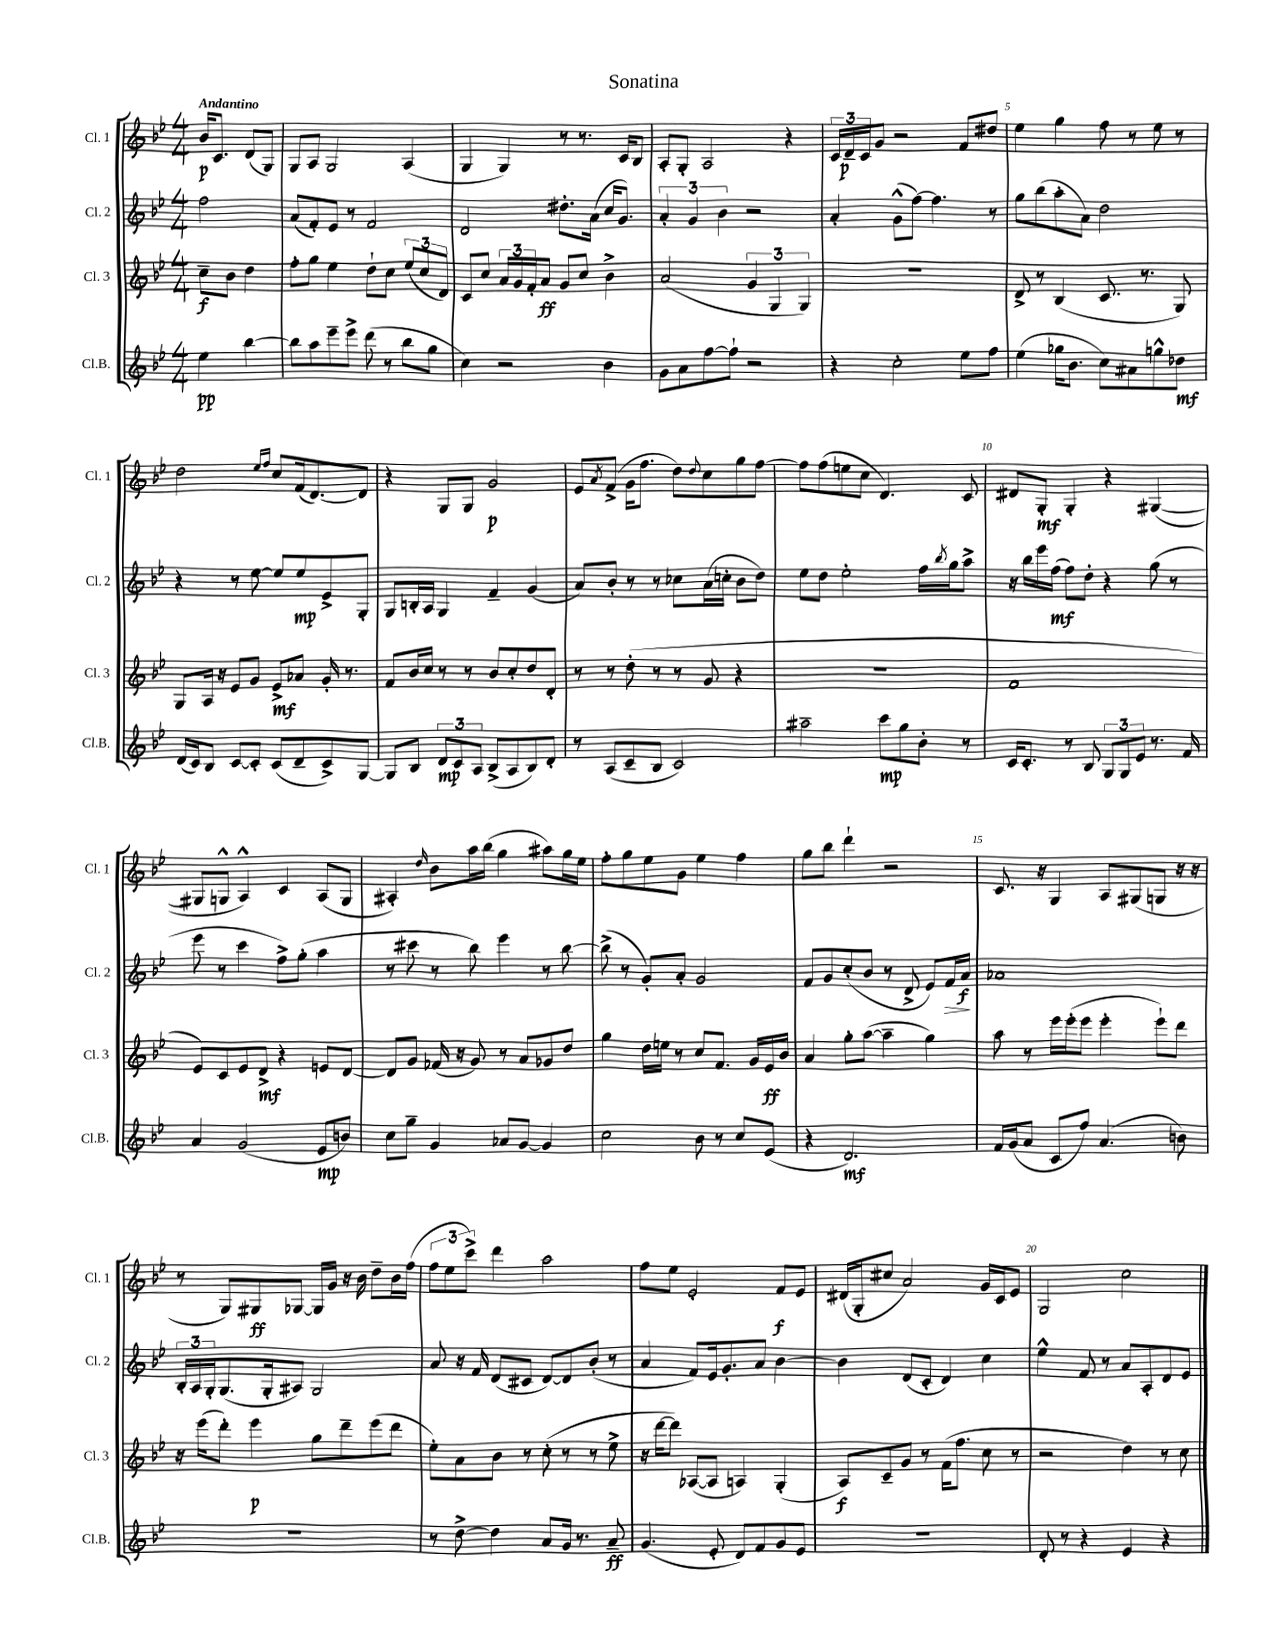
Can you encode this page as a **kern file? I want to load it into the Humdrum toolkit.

**kern	**dynam	**kern	**dynam	**kern	**dynam	**kern	**dynam
*part4	*part4	*part3	*part3	*part2	*part2	*part1	*part1
*staff4	*staff4	*staff3	*staff3	*staff2	*staff2	*staff1	*staff1
*I"Cl.B.	*	*I"Cl. 3	*	*I"Cl. 2	*	*I"Cl. 1	*
*I'Cl.B.	*	*I'Cl. 3	*	*I'Cl. 2	*	*I'Cl. 1	*
*clefG2	*	*clefG2	*	*clefG2	*	*clefG2	*
*k[b-e-]	*	*k[b-e-]	*	*k[b-e-]	*	*k[b-e-]	*
*M4/4	*	*M4/4	*	*M4/4	*	*M4/4	*
=	=	=	=	=	=	=	=
!	!	!	!	!	!	!LO:TX:a:B:t=Andantino	!
4ee-\	pp	8cc~\L	f	2ff\	.	16b-/KL	p
.	.	.	.	.	.	8.c/J	.
.	.	8b-\J	.	.	.	.	.
[4bb-\	.	4dd\	.	.	.	(8d/L	.
.	.	.	.	.	.	8G/J)	.
=1	=1	=1	=1	=1	=1	=1	=1
8bb-\L]	.	8ff'\L	.	(8a/L	.	8G/L	.
8aa\	.	8gg\J	.	8f'/)	.	8A/J	.
8eee-~\	.	4ee-\	.	8e-/J	.	2G/	.
8eee-^\J	.	.	.	8r	.	.	.
(8ddd\	.	8dd`\L	.	2f/	.	.	.
8r	.	8cc\J	.	.	.	.	.
8bb-\L	.	(12ee-/L	.	.	.	(4A/	.
.	.	12cc/	.	.	.	.	.
8gg\J	.	.	.	.	.	.	.
.	.	12d/J)	.	.	.	.	.
=2	=2	=2	=2	=2	=2	=2	=2
4cc\)	.	8c/L	.	2d/	.	4G/	.
.	.	8cc/J	.	.	.	.	.
2r	.	24a/LL	.	.	.	4G/)	.
.	.	24g/	.	.	.	.	.
.	.	24f'/J	.	.	.	.	.
.	.	8a/J	ff	.	.	.	.
.	.	8g/L	.	8.dd#X'\L	.	8r	.
.	.	8cc/J	.	.	.	8.r	.
.	.	.	.	(16a\Jk	.	.	.
4b-\	.	4b-^\	.	16cc/KL	.	.	.
.	.	.	.	8.g/J)	.	16c/KL	.
.	.	.	.	.	.	8B-/J	.
=3	=3	=3	=3	=3	=3	=3	=3
8g\L	.	(2a/	.	6a'/	.	8A'/L	.
8a\	.	.	.	.	.	8G'/J	.
.	.	.	.	6g/	.	.	.
[8ff\	.	.	.	.	.	2A/	.
.	.	.	.	6b-\	.	.	.
8ff`\J]	.	.	.	.	.	.	.
2r	.	6g/	.	2r	.	.	.
.	.	6G/	.	.	.	.	.
.	.	.	.	.	.	4r	.
.	.	6G/)	.	.	.	.	.
=4	=4	=4	=4	=4	=4	=4	=4
4r	.	1r	.	4a'/	.	24c/LL	.
.	.	.	.	.	.	24d~/	p
.	.	.	.	.	.	24c/J	.
.	.	.	.	.	.	8g/J	.
2cc'\	.	.	.	(8g^^\L	.	2r	.
.	.	.	.	[8ff\J)	.	.	.
.	.	.	.	4.ff\]	.	.	.
8ee-\L	.	.	.	.	.	8f/L	.
8ff\J	.	.	.	8r	.	8dd#X/J	.
=5	=5	=5	=5	=5	=5	=5	=5
(4ee-\	.	8d^/	.	8gg\L	.	4ee-\	.
.	.	8r	.	(8bb-\	.	.	.
16gg-X\KL	.	(4B-/	.	8aa'\	.	4gg\	.
8.b-\J	.	.	.	.	.	.	.
.	.	.	.	8a\J)	.	.	.
8cc\L)	.	8.c/	.	2dd\	.	8ff\	.
8a#X\	.	.	.	.	.	8r	.
.	.	8.r	.	.	.	.	.
8ggn^^\	.	.	.	.	.	8ee-\	.
8dd-X\J	mf	8G/)	.	.	.	8r	.
!!LO:LB:g=z
=6	=6	=6	=6	=6	=6	=6	=6
(16d/LL	.	8G/L	.	4r	.	2dd\	.
16c/J)	.	.	.	.	.	.	.
8B-/J	.	16A/Jk	.	.	.	.	.
.	.	16r	.	.	.	.	.
[8c/L	.	8e-/L	.	8r	.	.	.
8c'/J]	.	8g/J	.	[8ee-\	.	.	.
.	.	.	.	.	.	16qqee-/LL	.
.	.	.	.	.	.	16qqff/JJ	.
(8c/L	.	8e-^/L	mf	8ee-/L]	.	8cc/L	.
8d~/	.	8a-X/J	.	8ee-/	mp	(16f/k	.
.	.	.	.	.	.	[8.d/)	.
8c^/)	.	16g'/	.	8e-^/	.	.	.
.	.	8.r	.	.	.	.	.
[8G/J	.	.	.	8G'/J	.	8d/J]	.
=7	=7	=7	=7	=7	=7	=7	=7
8G/L]	.	8f/L	.	8G/L	.	4r	.
8B-/J	.	16b-/L	.	16Bn'/L	.	.	.
.	.	16cc/JJ	.	16A/JJ	.	.	.
12d/L	mp	8r	.	4G/	.	8G/L	.
12c/	.	.	.	.	.	.	.
.	.	8r	.	.	.	8G/J	.
12A/J	.	.	.	.	.	.	.
(8B-^/L	.	8b-/L	.	4f~/	.	2g/	p
8A/	.	8cc'/	.	.	.	.	.
8B-/)	.	8dd/	.	(4g/	.	.	.
8d'/J	.	8d'/J	.	.	.	.	.
=8	=8	=8	=8	=8	=8	=8	=8
8r	.	8r	.	8a/L)	.	8e-/L	.
.	.	.	.	.	.	8qa/	.
(8A/L	.	8r	.	8b-'/J	.	(8f^/J	.
8c~/	.	(8dd'\	.	8r	.	16g\KL	.
.	.	.	.	.	.	8.ff\J	.
8B-/J	.	8r	.	8r	.	.	.
2c/)	.	8r	.	8cc-X\L	.	8dd\L)	.
.	.	.	.	.	.	8qqdd/	.
.	.	8g/	.	(16a\L	.	8cc\	.
.	.	.	.	16ccn'\JJ	.	.	.
.	.	4r	.	8b-\L	.	8gg\	.
.	.	.	.	8dd\J)	.	[8ff\J	.
=9	=9	=9	=9	=9	=9	=9	=9
2aa#X~\	.	1r	.	8ee-\L	.	8ff\L]	.
.	.	.	.	8dd\J	.	(8ff\	.
.	.	.	.	2ee-'\	.	8een\	.
.	.	.	.	.	.	8cc\J	.
8ccc\L	mp	.	.	.	.	4.d/)	.
8gg\	.	.	.	.	.	.	.
8b-'\J	.	.	.	16ff\LL	.	.	.
.	.	.	.	8qbb-/	.	.	.
.	.	.	.	16gg\J	.	.	.
8r	.	.	.	8aa^\J	.	8c/	.
=10	=10	=10	=10	=10	=10	=10	=10
16c/KL	.	1f	.	16r	.	8d#X/L	.
8.c'/J	.	.	.	16bb-\LL	.	.	.
.	.	.	.	16eee-\	.	8G'/J	mf
.	.	.	.	(16ff\JJ	mf	.	.
8r	.	.	.	8ff\L)	.	4G'/	.
8B-/	.	.	.	8dd'\J	.	.	.
12G/L	.	.	.	4r	.	4r	.
12G/	.	.	.	.	.	.	.
12e-/J	.	.	.	.	.	.	.
8.r	.	.	.	(8gg\	.	([4G#X/	.
.	.	.	.	8r	.	.	.
16f/	.	.	.	.	.	.	.
!!LO:LB:g=z
=11	=11	=11	=11	=11	=11	=11	=11
4a/	.	8e-/L)	.	8eee-\	.	8G#X/L]	.
.	.	8c/	.	8r	.	8Gn^^/J	.
(2g/	.	8e-/	.	4ccc\	.	4A^^/)	.
.	.	8d^/J	mf	.	.	.	.
.	.	4r	.	8ff^\L)	.	4c/	.
.	.	.	.	(8gg'\J	.	.	.
8e-/L	mp	8en/L	.	4aa\	.	(8A/L	.
8bn/J)	.	[8d/J	.	.	.	8G/J	.
=12	=12	=12	=12	=12	=12	=12	=12
8cc\L	.	8d/L]	.	8r	.	4A#X'/)	.
8gg~\J	.	8g/J	.	8ccc#X\	.	.	.
.	.	.	.	.	.	16qqdd/	.
4g/	.	(16f-X/	.	8r	.	8b-\L	.
.	.	16r	.	.	.	.	.
.	.	8g/)	.	8bb-\)	.	16aa\L	.
.	.	.	.	.	.	(16bb-\JJ	.
8a-X/L	.	8r	.	4eee-\	.	4gg\	.
[8g/J	.	8a/L	.	.	.	.	.
4g/]	.	8g-X/	.	8r	.	8aa#X\L)	.
.	.	8dd/J	.	[8bb-\	.	16gg\L	.
.	.	.	.	.	.	16ee-\JJ	.
=13	=13	=13	=13	=13	=13	=13	=13
2cc\	.	4gg\	.	(8bb-^\]	.	8ff'\L	.
.	.	.	.	8r	.	8gg\	.
.	.	16dd\LL	.	8g'/L)	.	8ee-\	.
.	.	16een\JJ	.	.	.	.	.
.	.	8r	.	8a'/J	.	8g\J	.
8b-\	.	8cc/L	.	2g/	.	4ee-\	.
8r	.	8.f/J	.	.	.	.	.
8cc/L	.	.	.	.	.	4ff\	.
.	.	16g/LL	.	.	.	.	.
(8e-/J	.	16e-/	ff	.	.	.	.
.	.	16b-/JJ	.	.	.	.	.
=14	=14	=14	=14	=14	=14	=14	=14
4r	.	4a/	.	8f/L	.	8gg\L	.
.	.	.	.	8g/	.	8bb-\J	.
2.d/)	mf	8gg'\L	.	(8cc'/	.	4ddd`\	.
.	.	([8aa\J	.	8b-/J	.	.	.
.	.	4aa~\]	.	8r	.	2r	.
.	.	.	.	8d^/	.	.	.
.	.	4gg\)	.	8e-/L)	.	.	.
!	!	!	!	!	!LO:HP:b	!	!
.	.	.	.	16f/L	>	.	.
.	.	.	.	16a/JJ	f	.	.
.	.	.	.	.	]	.	.
=15	=15	=15	=15	=15	=15	=15	=15
16f/LL	.	8aa\	.	1a-X	.	8.c/	.
(16g/J	.	.	.	.	.	.	.
8a/J	.	8r	.	.	.	.	.
.	.	.	.	.	.	16r	.
8c/L	.	16eee-\LL	.	.	.	4G/	.
.	.	(16eee-'\J	.	.	.	.	.
8ff/J)	.	8eee-\J	.	.	.	.	.
(4.a/	.	4eee-'\	.	.	.	8A/L	.
.	.	.	.	.	.	(8G#X/	.
.	.	8eee-`\L)	.	.	.	8Gn/J	.
8bn\)	.	8ddd\J	.	.	.	16r	.
.	.	.	.	.	.	16r	.
!!LO:LB:g=z
=16	=16	=16	=16	=16	=16	=16	=16
1r	.	16r	.	24B-'/LL	.	8r	.
.	.	.	.	24A/	.	.	.
.	.	(16eee-\KL	.	.	.	.	.
.	.	.	.	24G'/J	.	.	.
.	.	8ddd'\J)	.	(8.G/	.	8G/L)	.
.	.	4eee-\	p	.	.	8G#X/	ff
.	.	.	.	16G'/k	.	.	.
.	.	.	.	8A#X/J)	.	[8G-X/J	.
.	.	8gg\L	.	2G/	.	16G-/LL]	.
.	.	.	.	.	.	16g/JJ	.
.	.	8ddd~\	.	.	.	16r	.
.	.	.	.	.	.	16b-\	.
.	.	(8eee-\	.	.	.	8dd~\L	.
.	.	8ddd\J	.	.	.	16b-\L	.
.	.	.	.	.	.	(16ff\JJ	.
=17	=17	=17	=17	=17	=17	=17	=17
8r	.	8ee-'\L)	.	8a/	.	12ff\L	.
.	.	.	.	.	.	12ee-\	.
[8dd^\	.	8a\	.	16r	.	.	.
.	.	.	.	.	.	12ccc^\J)	.
.	.	.	.	16f/	.	.	.
4dd\]	.	8b-\J	.	(8d/L	.	4ddd\	.
.	.	8r	.	8c#X/J	.	.	.
8a/L	.	(8cc'\	.	[8d/L)	.	2aa\	.
16g/Jk	.	8r	.	8d/]	.	.	.
8.r	.	.	.	.	.	.	.
.	.	8r	.	(8b-'/J	.	.	.
8a~/	ff	8ee-^\	.	8r	.	.	.
=18	=18	=18	=18	=18	=18	=18	=18
(4.g/	.	16r	.	4a/	.	8ff\L	.
.	.	[16ddd\KL	.	.	.	.	.
.	.	8ddd\J])	.	.	.	8ee-\J	.
.	.	([8A-X/L	.	8f/L)	.	2e-'/	.
8e-'/	.	8A-/J]	.	16e-/k	.	.	.
.	.	.	.	8.g'/	.	.	.
8d/L)	.	4An/)	.	.	.	.	.
8f/	.	.	.	8a/J	.	.	.
8g/	.	(4G'/	.	[4b-\	.	8f/L	f
8e-/J	.	.	.	.	.	8e-/J	.
=19	=19	=19	=19	=19	=19	=19	=19
1r	.	8A/L)	f	4b-\]	.	(16d#X/LL	.
.	.	.	.	.	.	16G'/J	.
.	.	8c~/	.	.	.	8cc#X/J	.
.	.	8g/J	.	(8d/L	.	2a/)	.
.	.	8r	.	8c'/J	.	.	.
.	.	(16f\KL	.	4d/)	.	.	.
.	.	8.ff\J	.	.	.	.	.
.	.	8cc\	.	4cc\	.	16g/LL	.
.	.	.	.	.	.	16c/J	.
.	.	8r	.	.	.	8e-/J	.
=20	=20	=20	=20	=20	=20	=20	=20
8d'/	.	2r	.	4ee-^^\	.	2G/	.
8r	.	.	.	.	.	.	.
4r	.	.	.	8f/	.	.	.
.	.	.	.	8r	.	.	.
4e-/	.	4dd\)	.	8a/L	.	2cc\	.
.	.	.	.	8A'/	.	.	.
4r	.	8r	.	8d/	.	.	.
.	.	8cc\	.	8e-/J	.	.	.
==	==	==	==	==	==	==	==
*-	*-	*-	*-	*-	*-	*-	*-
